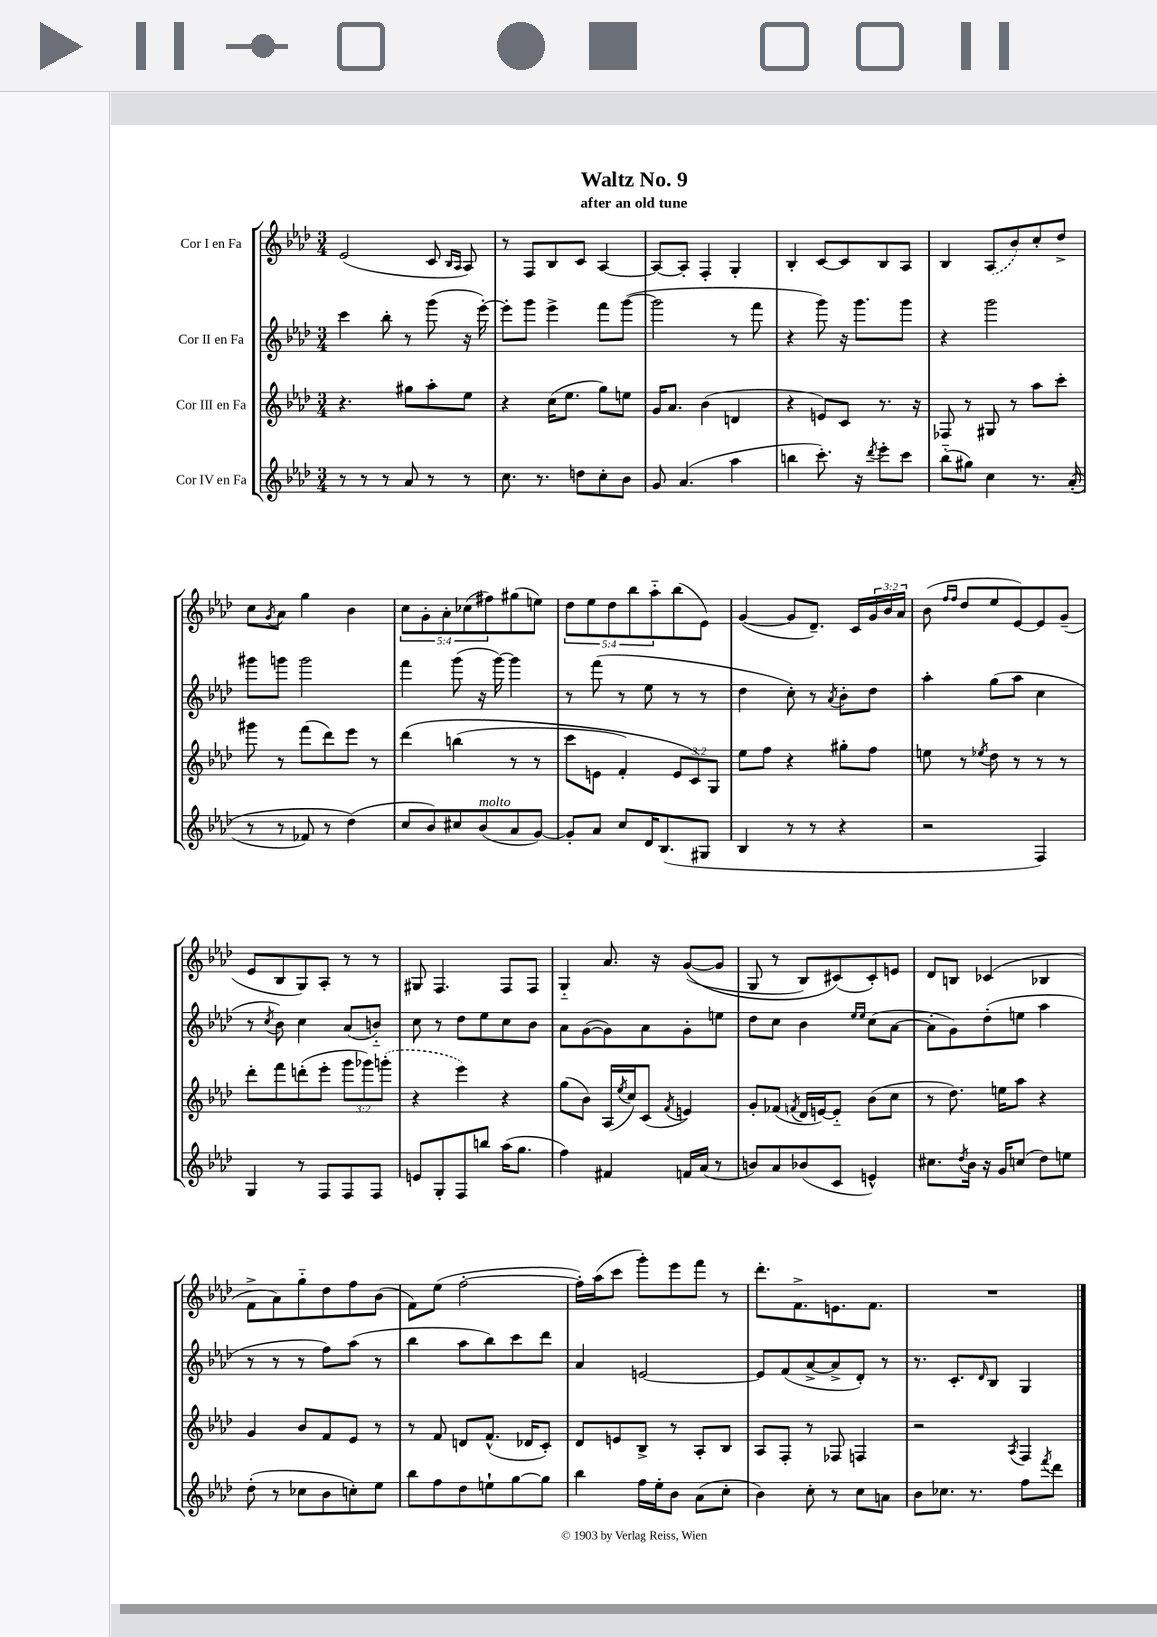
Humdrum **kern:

**kern	**kern	**kern	**kern
*staff4	*staff3	*staff2	*staff1
*clefG2	*clefG2	*clefG2	*clefG2
*k[b-e-a-d-]	*k[b-e-a-d-]	*k[b-e-a-d-]	*k[b-e-a-d-]
*M3/4	*M3/4	*M3/4	*M3/4
8r	4.r	4ccc	(2e-
8r	.	.	.
8r	.	8bb-'	.
8a-	8gg#	8r	.
8r	8aa-'	(8ggg	8c
.	.	.	16qqB-
.	.	.	16qqA-
8r	8ee-	16r	8A-)
.	.	[16eee-')	.
=	=	=	=
8.cc	4r	8eee-']	8r
.	.	8ggg	8F
8.r	.	.	.
.	(16cc	4eee-^	8B-
.	8.ee-	.	.
8dd	.	.	8c
8cc'	8gg)	8fff	[4A-
8b-	8ee	([8ggg	.
=	=	=	=
8g	16g	2ggg]	8A-_
.	8.a-	.	.
(4.a-	.	.	8A-']
.	(4b-	.	4F'
4aa-	4d	8r	4G'
.	.	8fff	.
=	=	=	=
4bb	4r	4r	4B-'
8.ccc')	8e)	8ggg)	[8c
.	8c	16r	8c]
16r	.	8.ggg	.
8qddd-	.	.	.
8eee-'	8.r	.	8B-
8ccc	.	8ggg	8A-
.	16r	.	.
=	=	=	=
(8bb-'~	8F-	4r	4B-
8gg#)	8r	.	.
4cc	8G#	2ggg	(8A-
.	8r	.	8b-)
8.r	8aa-	.	8cc'
.	8ccc'	.	8dd-^
&((16a-'	.	.	.
=	=	=	=
8r	8ggg#	8ggg#	8cc
.	.	.	8qg
8r	8r	8ggg	8a-
8f-)	(8fff	2ggg	4gg
8r	8ddd-)	.	.
(4dd-&)	8eee-	.	4b-
.	8r	.	.
=	=	=	=
8cc	&(4ddd-	4fff	10cc
.	.	.	10g'
8b-)	.	.	.
.	.	.	10a-'
8cc#	(4bb	(8ggg	.
.	.	.	(10cc-
(8b-	.	16r	.
.	.	.	10ff#)
.	.	[16ggg)	.
8a-	8r	4ggg]	(8gg#
[8g)	8r	.	8ee)
=	=	=	=
8g']	8ccc	8r	10dd-
.	.	.	10ee-
8a-	8e	(8fff	.
.	.	.	10dd-
8cc	4f')	8r	.
.	.	.	10bb-
16d-	.	8ee-	.
.	.	.	10aa-'~
(8.B-	.	.	.
.	12e	8r	(8bb-
.	12c&)	.	.
8G#	.	8r	8e-)
.	12G	.	.
=	=	=	=
4B-	8ee-	4dd-	([4g
.	8ff	.	.
8r	4r	8cc')	8g]
8r	.	8r	8.d-~)
.	.	8qa-	.
4r	8gg#'	8b-'	.
.	.	.	16c
.	8ff	8dd-	24g
.	.	.	24b-
.	.	.	24a-
=	=	=	=
2r	8ee	4aa-'	(8b-
.	.	.	16qqff
.	.	.	16qqff
.	8r	.	8dd-
.	8qee-	.	.
.	8dd-	(8gg	8ee-
.	8r	8aa-	[8e-)
4F)	8r	4cc	8e-]
.	8r	.	(8g~
=	=	=	=
4G	8ddd-'	8r	8e-
.	.	8qcc	.
.	8fff	8b-)	8B-
8r	(8ddd'	4cc	8G)
8F	8eee-'	.	8A-'
8F	12ggg	(8a-	8r
.	12ggg-)	.	.
8F	.	8b'~)	8r
.	(12ggg'	.	.
=	=	=	=
8e	4r	8cc	8G#
8G'	.	8r	4.F
8F	4eee-)	8dd-	.
8bb	.	8ee-	.
(16aa-	4r	8cc	8F
8.gg	.	.	.
.	.	8b-	8F
=	=	=	=
4ff)	(8gg	8a-	4G'~
.	8b-)	([8g	.
4f#	(16A-	8g])	8.a-
.	8qee-	.	.
.	16cc)	.	.
.	(8c	8a-	.
.	.	.	16r
.	8qf	.	.
16f	4e)	8g'	&(([8g
(16a-	.	.	.
8r	.	8ee	8g]
=	=	=	=
8b)	8g'	8dd-	8G
8a-	(8f-	8cc	8r
.	8qf	.	.
(8b-	16d-	4b-	8B-)
.	[16e)	.	.
8c	8e'~]	.	(8c#&)
.	.	16qqee-	.
.	.	16qqee-	.
4e^^)	(8b-	(8cc	8c#')
.	8cc	[8a-	8e
=	=	=	=
8.cc#	8r	8a-']	8d-
.	8.dd-)	8g)	8B
8qdd-	.	.	.
16b-	.	.	.
16r	.	(8dd-'	(4c-
16g	16ee	.	.
(8cc	8aa-	8ee	.
8dd-)	4r	4aa-	4B-
8ee	.	.	.
=	=	=	=
(8dd-'	4g	8r	8f^
8r	.	8r	8a-)
8cc-	8b-	8r	8gg'~
8b-	8f	8ff)	8dd-
8cc')	8e-	(8aa-	8ff
8ee-	8r	8r	(8b-
=	=	=	=
8bb-	8r	4bb-	8f)
8ff	8f	.	(8ee-
8dd-	8d	8aa-	[2ff'
8ee`	(8.f^^	8bb-)	.
[8gg	.	8ccc	.
.	16d-	.	.
8gg]	8c')	8ddd-	.
=	=	=	=
4bb-	8d-	4a-	16ff'])
.	.	.	(16aa-
.	8e	.	8ccc
16ff	8B-^	[2e	8ggg')
16ee-'	.	.	.
8b-	8r	.	8eee-
(8a-	8A-'	.	8fff
8cc'	8B-	.	8r
=	=	=	=
4b-)	8A-	8e]	8.ddd-'
.	8F'	(8f	.
.	.	.	8.f^
8cc'	8r	[8a-^	.
8r	8F-	8a-^]	8.e
8cc	4F	8d-')	.
.	.	.	8.f
8a	.	8r	.
=	=	=	=
8b-	2r	8.r	2.r
8.cc-	.	.	.
.	.	8.c'	.
8.r	.	.	.
.	.	16qqd-	.
.	.	8B-	.
.	8qA-	.	.
8ff	4F	4G	.
8qfff	.	.	.
8ddd-	.	.	.
==	==	==	==
*-	*-	*-	*-
